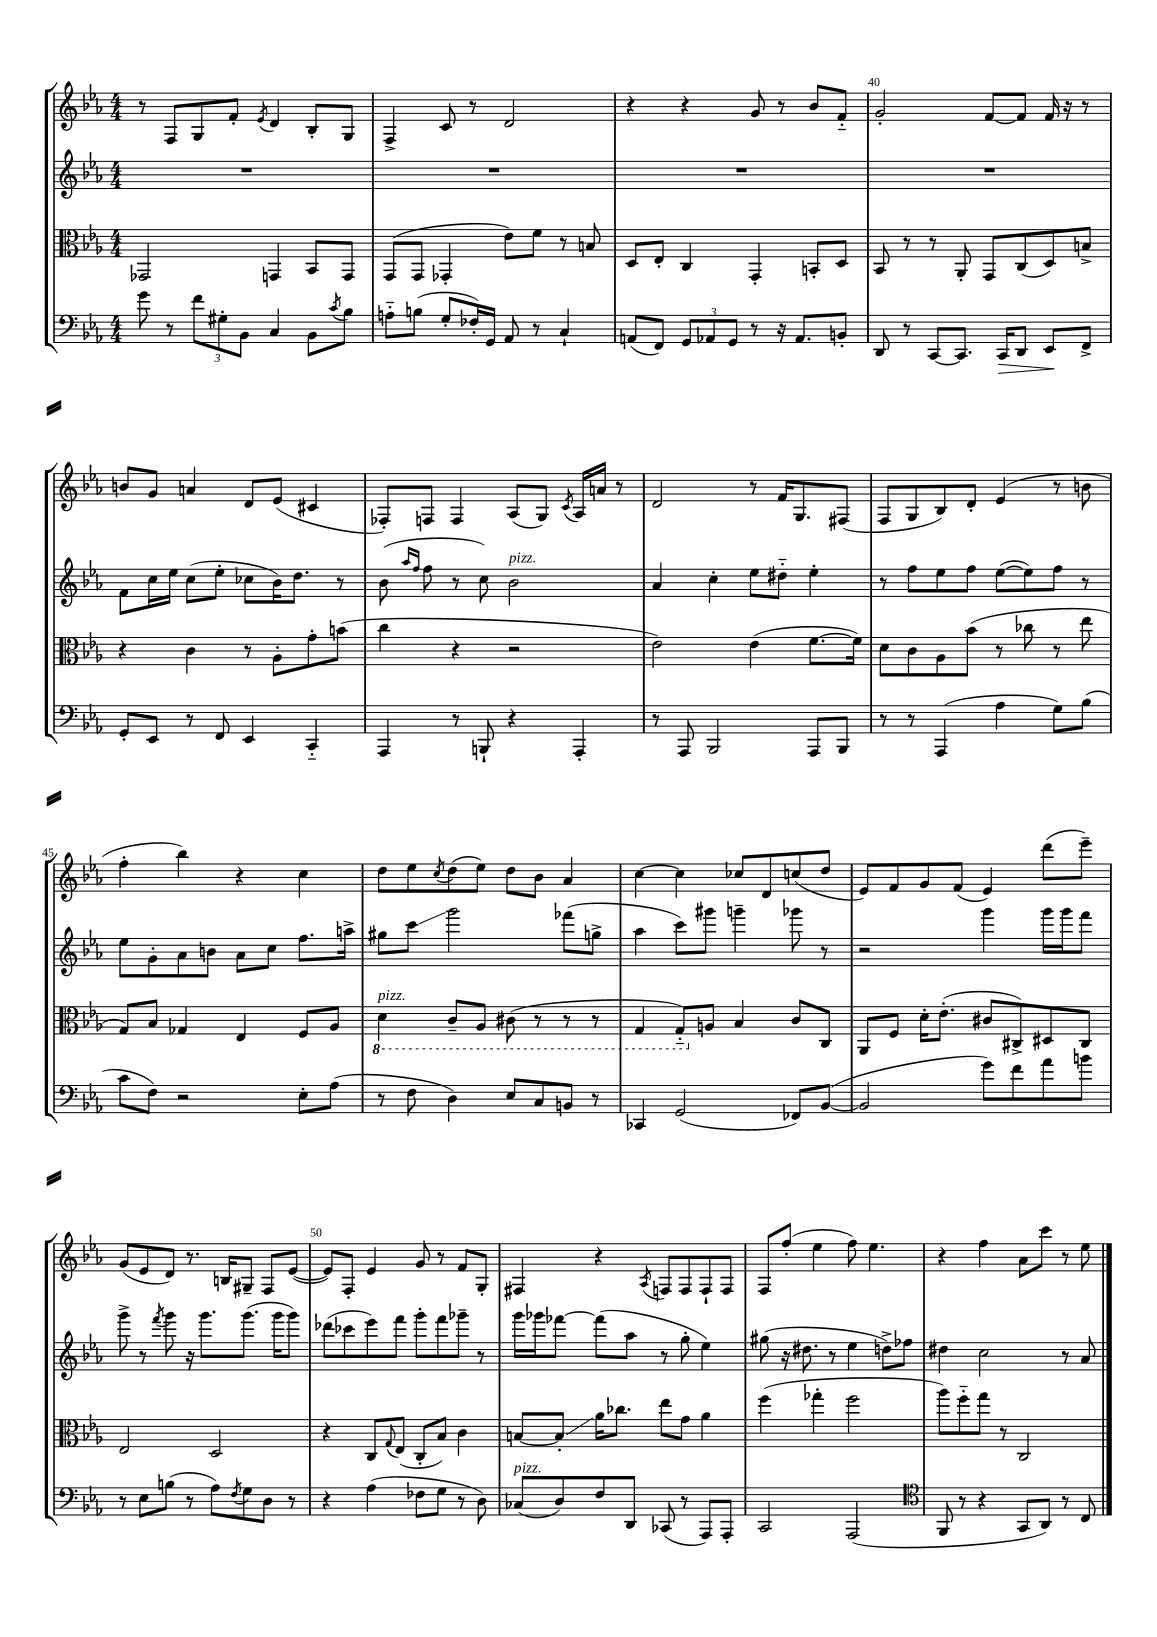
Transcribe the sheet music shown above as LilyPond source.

<<
\new StaffGroup <<
\new Staff = "s0" {
    \clef treble \key ees \major \numericTimeSignature \time 4/4
    r8 f8 g8 f'8-. \acciaccatura { ees'8 } d'4 bes8-. g8 |
    f4-> c'8 r8 d'2 |
    r4 r4 g'8 r8 bes'8 f'8-_ |
    g'2-. f'8~ f'8 f'16 r16 r8 |
    b'8 g'8 a'4 d'8 ees'8( cis'4 |
    fes8-.) f8 f4 aes8( g8) \acciaccatura { c'8 } aes16 a'16 r8 |
    d'2 r8 f'16 g8. fis8( |
    f8 g8 bes8) d'8-. ees'4( r8 b'8 |
    f''4-. bes''4) r4 c''4 |
    d''8 ees''8 \acciaccatura { c''8 } d''8( ees''8) d''8 bes'8 aes'4 |
    c''4~ c''4 ces''8 d'8 c''8( d''8 |
    ees'8) f'8 g'8 f'8( ees'4) d'''8( ees'''8--) |
    g'8( ees'8 d'8) r8. b16 gis8-- f8 ees'8~( |
    ees'8) f8-. ees'4 g'8 r8 f'8 g8-. |
    fis4 r4 \acciaccatura { aes8 } f8 f8 f8-! f8 |
    f8 f''8-.( ees''4 f''8) ees''4. |
    r4 f''4 aes'8 c'''8 r8 ees''8 \bar "|." |
}
\new Staff = "s1" {
    \clef treble \key ees \major \numericTimeSignature \time 4/4
    R1 |
    R1 |
    R1 |
    R1 |
    f'8 c''16 ees''16 c''8( ees''8-. ces''8 bes'16) d''8. r8 |
    bes'8( \grace { aes''16 f''16 } f''8 r8 c''8) bes'2^\markup { \italic "pizz." } |
    aes'4 c''4-. ees''8 dis''8-_ ees''4-. |
    r8 f''8 ees''8 f''8 ees''8~( ees''8) f''8 r8 |
    ees''8 g'8-. aes'8 b'8 aes'8 c''8 f''8. a''16-> |
    gis''8 c'''8\glissando g'''2 fes'''8( g''8-> |
    aes''4 c'''8) gis'''8 g'''4-- ges'''8 r8 |
    r2 g'''4 g'''16 g'''16 f'''8 |
    g'''8-> r8 \acciaccatura { f'''8 } g'''8 r16 g'''8. g'''8.( g'''16 g'''8) |
    des'''8( ces'''8 ees'''8) f'''8 g'''8-. f'''8 ges'''8-- r8 |
    g'''16 ges'''16 fes'''8~ fes'''8( aes''8 r8 g''8-. ees''4) |
    gis''8( r16 dis''8. r8 ees''4 d''8->) fes''8 |
    dis''4 c''2 r8 aes'8 \bar "|." |
}
\new Staff = "s2" {
    \clef alto \key ees \major \numericTimeSignature \time 4/4
    ges,2 g,4 bes,8 g,8 |
    g,8( g,8 ges,4-. ees'8) f'8 r8 b8 |
    d8 ees8-. c4 g,4-. b,8-. d8 |
    bes,8 r8 r8 aes,8-. g,8 c8( d8) b8-> |
    r4 c'4 r8 aes8-. g'8-. b'8( |
    c''4 r4 r2 |
    ees'2) ees'4( f'8.~ f'16) |
    d'8 c'8 aes8 bes'8( r8 ces''8 r8 ees''8 |
    g8) bes8 ges4 ees4 f8 aes8 |
    \ottava #-1 d4^\markup { \italic "pizz." } c8-- aes,8 cis8( r8 r8 r8 |
    g,4 g,8-_) \ottava #0 a8 bes4 c'8 c8 |
    aes,8 f8 d'16-. ees'8.-.( cis'8 cis8->) dis8 cis8 |
    ees2 d2 |
    r4 c8 \appoggiatura { g8 } ees8( c8-. bes8) c'4 |
    b8~ b8-.\glissando aes'16 ces''8. ees''8 g'8 aes'4 |
    f''4( ges''4-. f''2 |
    aes''8) f''8-_ g''8 r8 c2 \bar "|." |
}
\new Staff = "s3" {
    \clef bass \key ees \major \numericTimeSignature \time 4/4
    g'8 r8 \tuplet 3/2 { f'8 gis8-. bes,8 } c4 bes,8 \acciaccatura { c'8 } bes8 |
    a8-_ b8( g8-. fes16-.) g,16 aes,8 r8 c4-! |
    a,8( f,8) \tuplet 3/2 { g,8 aes,8 g,8 } r8 r16 aes,8. b,8-. |
    d,8 r8 c,8~ c,8. c,16\> d,8 ees,8\! f,8-> |
    g,8-. ees,8 r8 f,8 ees,4 c,4-_ |
    aes,,4 r8 b,,8-! r4 aes,,4-. |
    r8 aes,,8 bes,,2 aes,,8 bes,,8 |
    r8 r8 aes,,4( aes4 g8) bes8( |
    c'8 f8) r2 ees8-. aes8( |
    r8 f8 d4) ees8 c8 b,8 r8 |
    ces,4 g,2( fes,8) bes,8~( |
    bes,2 g'8) f'8 aes'8 b'8 |
    r8 ees8 b8( r8 aes8) \acciaccatura { f8 } g8 d8 r8 |
    r4 aes4( fes8 g8 r8 d8) |
    ces8^\markup { \italic "pizz." }( d8) f8 d,8 ces,8( r8 aes,,8) aes,,8-. |
    c,2 aes,,2( |
    \clef tenor f,8 r8 r4 g,8 aes,8) r8 c8 \bar "|." |
}
>>
>>
\layout { \context { \Score currentBarNumber = #37 \override BarNumber.break-visibility = ##(#f #t #t) barNumberVisibility = #(every-nth-bar-number-visible 5) } }
